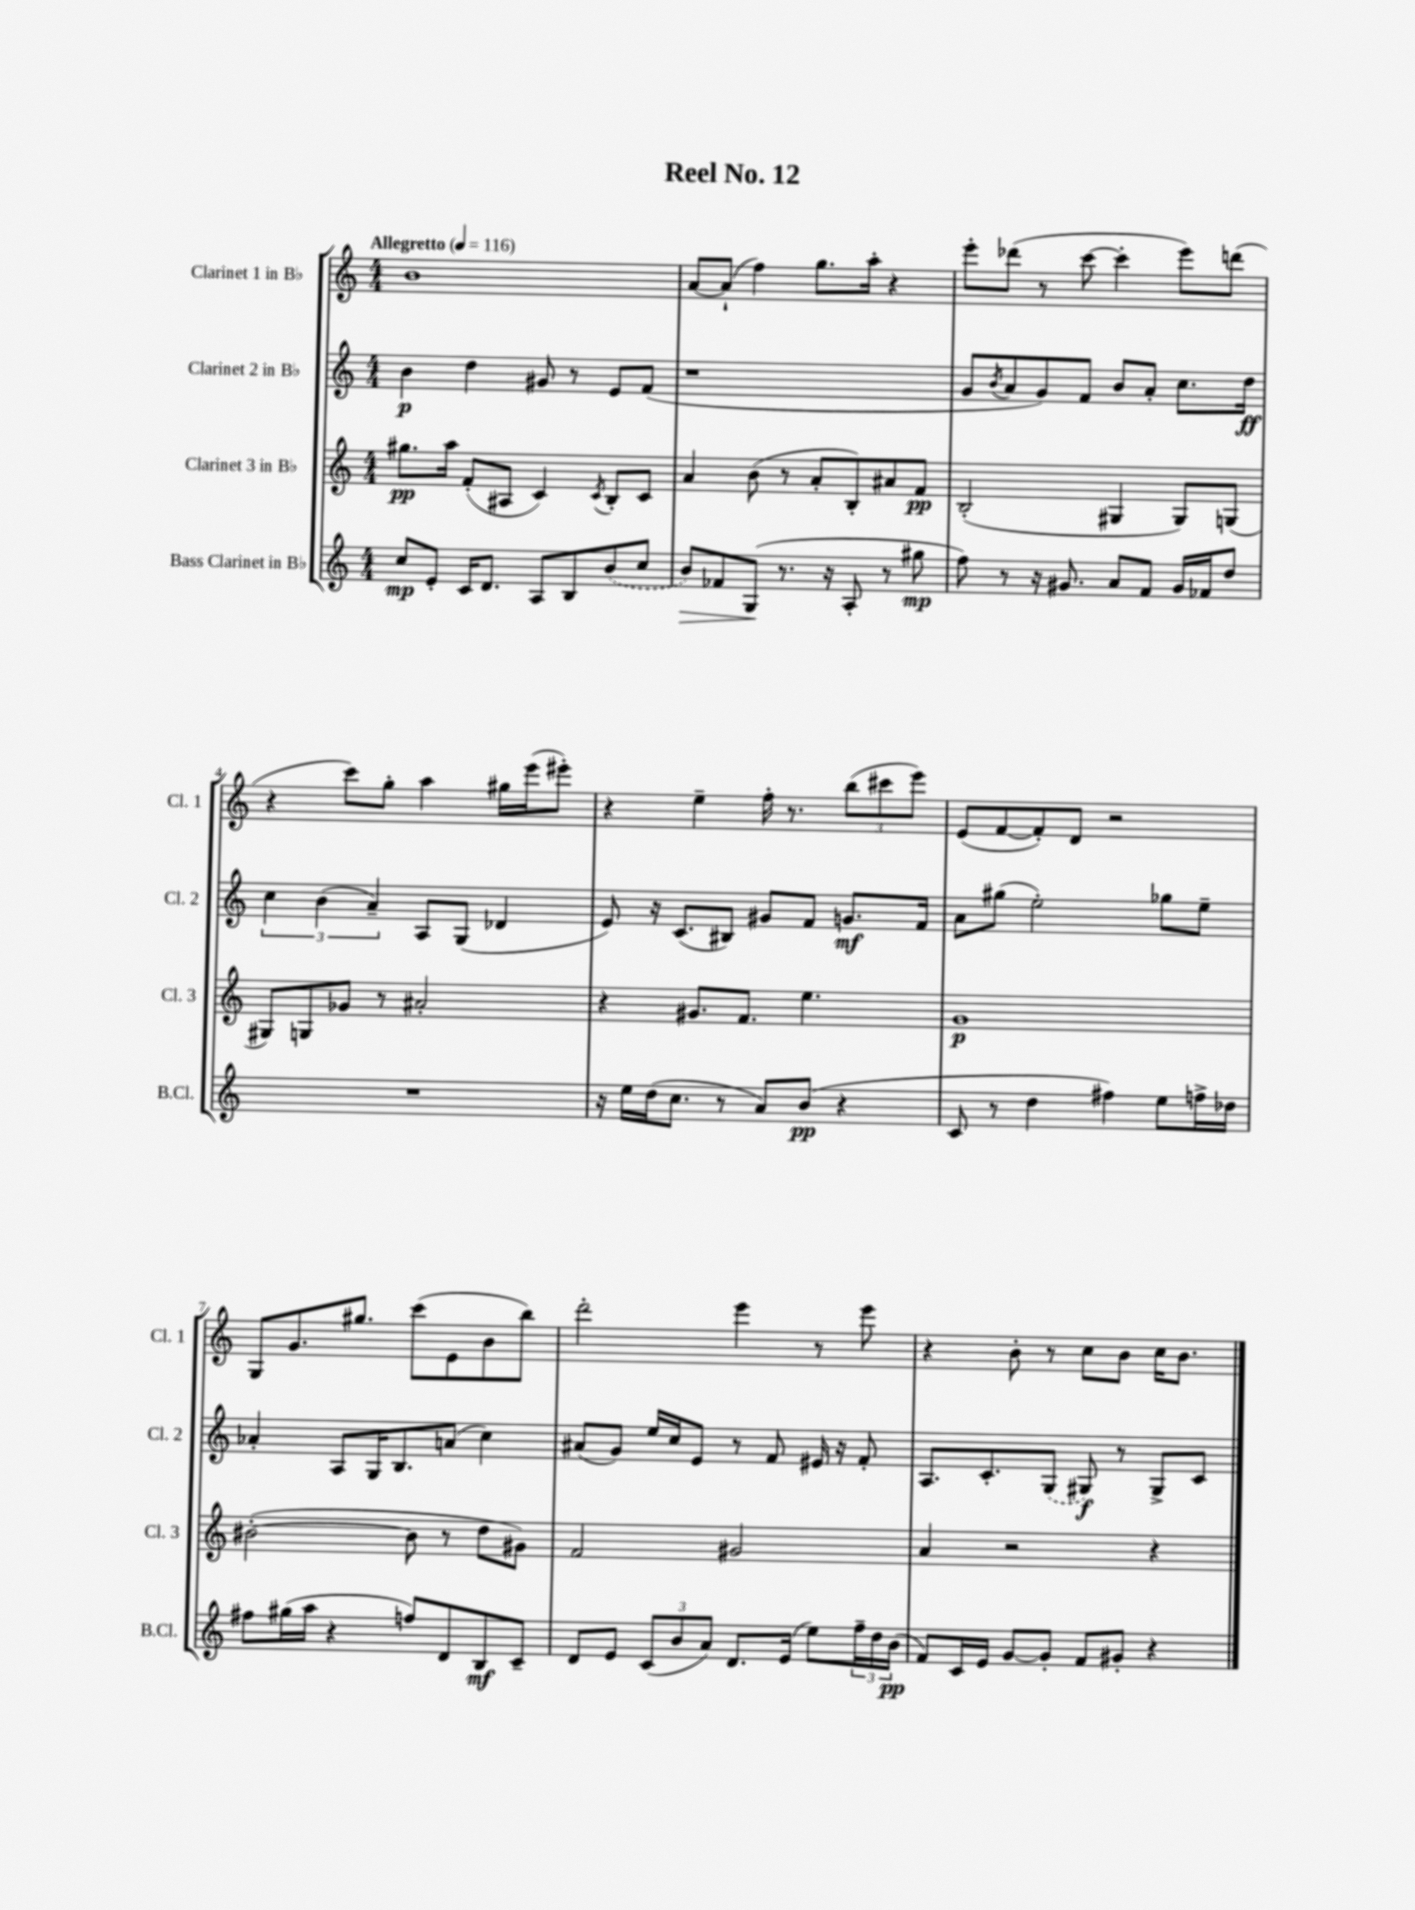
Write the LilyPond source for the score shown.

\header { title = "Reel No. 12" }
<<
\new StaffGroup <<
\new Staff = "s0" \with { instrumentName = "Clarinet 1 in Bb" shortInstrumentName = "Cl. 1" } {
    \clef treble \key c \major \numericTimeSignature \time 4/4 \tempo "Allegretto" 4 = 116
    b'1 |
    a'8~ a'8-!( f''4) g''8. a''16-. r4 |
    e'''8-. des'''8( r8 c'''8~ c'''4-. e'''8) d'''8( |
    r4 c'''8) g''8-. a''4 gis''16 e'''16( eis'''8-.) |
    r4 e''4-- f''16-. r8. \tuplet 3/2 { b''8( cis'''8 e'''8) } |
    e'8( f'8~ f'8-.) d'8 r2 |
    g8 g'8. gis''8. c'''8( e'8 b'8 b''8) |
    d'''2-. e'''4 r8 e'''8 |
    r4 b'8-. r8 c''8 b'8 c''16 b'8. \bar "|." |
}
\new Staff = "s1" \with { instrumentName = "Clarinet 2 in Bb" shortInstrumentName = "Cl. 2" } {
    \clef treble \key c \major \numericTimeSignature \time 4/4
    b'4\p d''4 gis'8 r8 e'8 f'8( |
    r1 |
    g'8 \acciaccatura { b'8 } a'8 g'8) f'8 b'8 a'8-. c''8. d''16\ff |
    \tuplet 3/2 { c''4 b'4( a'4--) } a8 g8( des'4 |
    e'8) r16 c'8.( bis8) gis'8 f'8 g'8.\mf f'16 |
    a'8 gis''8( e''2-.) ges''8 e''8-- |
    aes'4-. a8 g16 b8. a'8( c''4) |
    ais'8( g'8) e''16 c''16 e'8 r8 f'8 eis'16 r16 f'8-. |
    a8. c'8.-. \once \slurDashed g8( gis8\f) r8 gis8-> c'8 \bar "|." |
}
\new Staff = "s2" \with { instrumentName = "Clarinet 3 in Bb" shortInstrumentName = "Cl. 3" } {
    \clef treble \key c \major \numericTimeSignature \time 4/4
    gis''8.\pp a''16 f'8-.( ais8 c'4) \acciaccatura { c'8 } b8-. c'8 |
    a'4 b'8( r8 a'8-. b8-.) ais'8 f'8\pp |
    b2-.( gis4 gis8) g8( |
    gis8) g8 ges'8 r8 ais'2-. |
    r4 gis'8. f'8. e''4. |
    g'1\p |
    bis'2~-.( bis'8 r8 d''8 gis'8) |
    f'2 gis'2 |
    a'4 r2 r4 \bar "|." |
}
\new Staff = "s3" \with { instrumentName = "Bass Clarinet in Bb" shortInstrumentName = "B.Cl." } {
    \clef treble \key c \major \numericTimeSignature \time 4/4
    c''8\mp e'8-. c'16 d'8. a8 b8 \once \slurDashed b'8( c''8 |
    b'8\>) fes'8 g8\!( r8. r16 a8-. r8 gis''8\mp |
    f''8) r8 r16 gis'8. a'8 f'8 gis'16 fes'16 d''8 |
    R1 |
    r16 e''16 d''16( c''8. r8 a'8) b'8\pp( r4 |
    c'8 r8 d''4 fis''4) e''8 f''16-> des''16 |
    fis''8 gis''16( a''16 r4 f''8) d'8 b8\mf c'8-- |
    d'8 e'8 \tuplet 3/2 { c'8( b'8 a'8) } d'8. e'16( e''8) \tuplet 3/2 { f''16-- d''16 b'16\pp( } |
    f'8) c'16 e'16 g'8~ g'8-. f'8 gis'8-. r4 \bar "|." |
}
>>
>>
